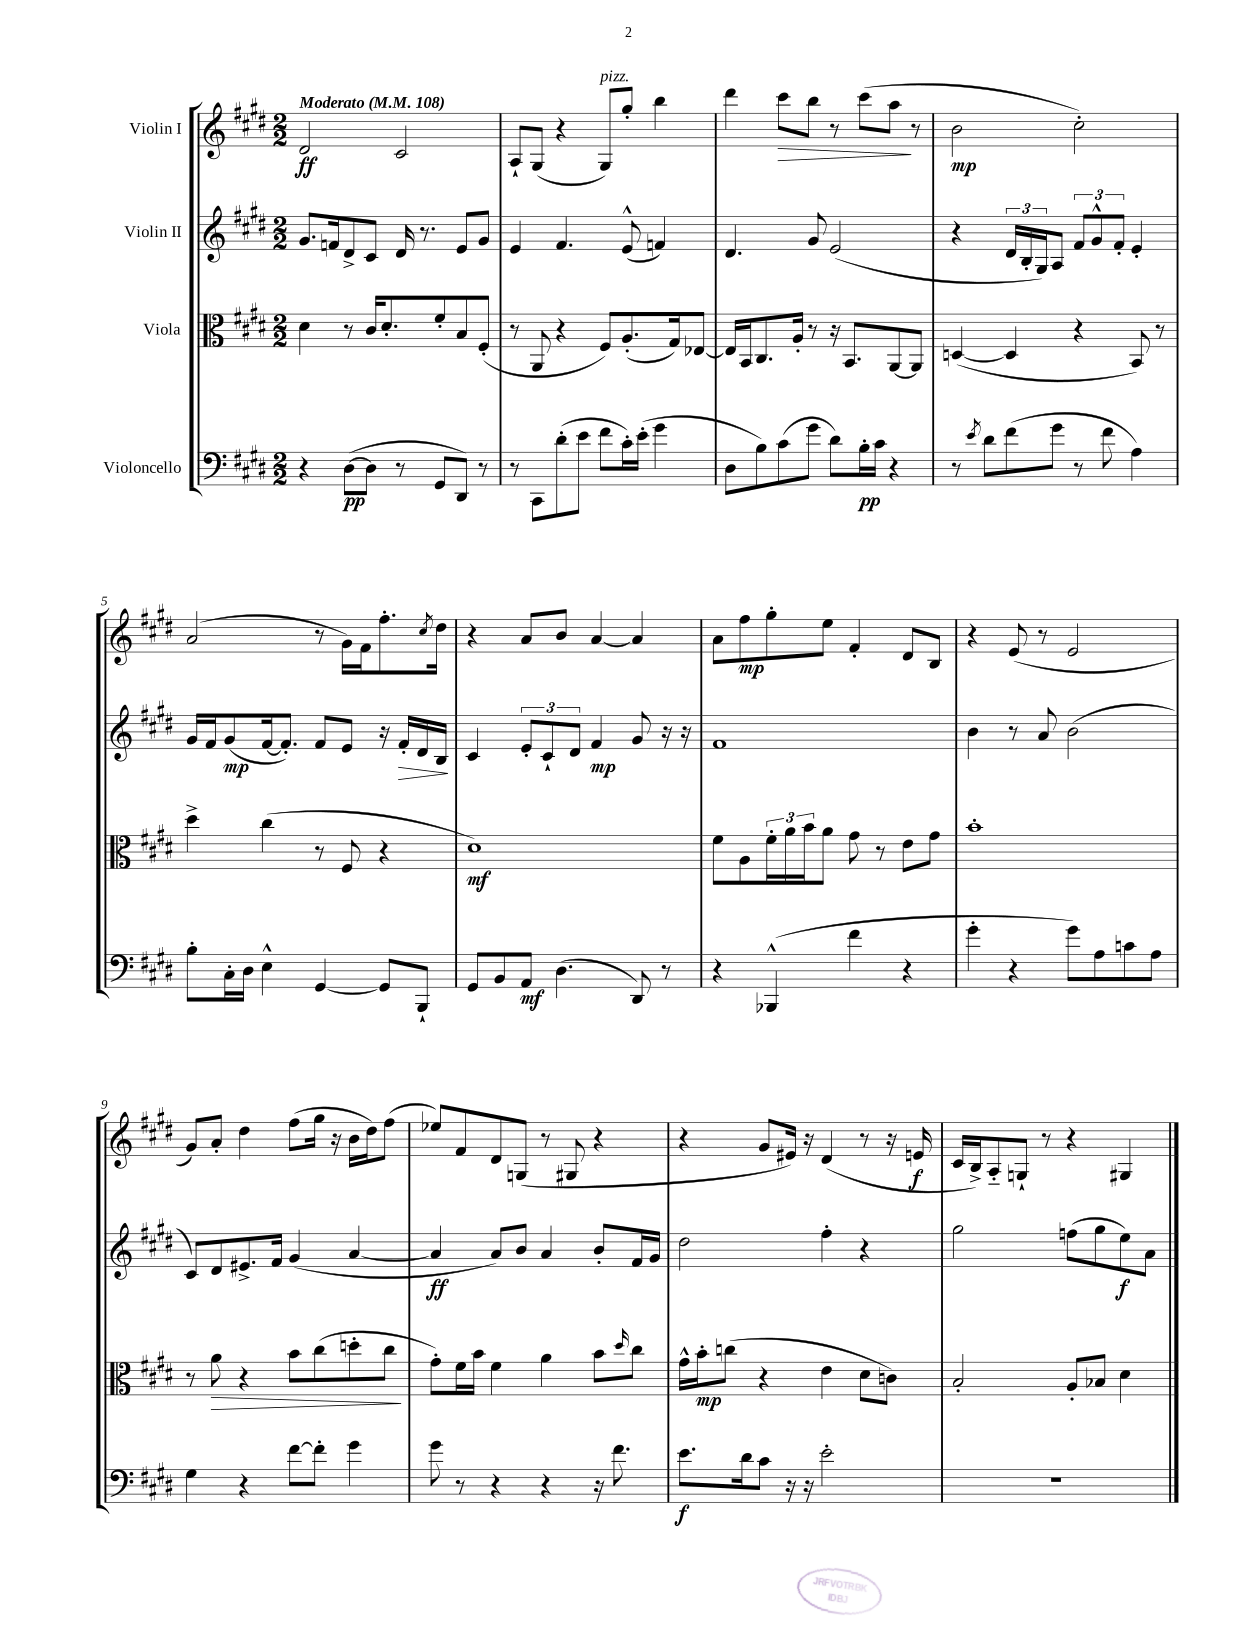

**kern	**dynam	**kern	**dynam	**kern	**dynam	**kern	**dynam
*part4	*part4	*part3	*part3	*part2	*part2	*part1	*part1
*staff4	*staff4	*staff3	*staff3	*staff2	*staff2	*staff1	*staff1
*I"Violoncello	*	*I"Viola	*	*I"Violin II	*	*I"Violin I	*
*clefF4	*	*clefC3	*	*clefG2	*	*clefG2	*
*k[f#c#g#d#]	*	*k[f#c#g#d#]	*	*k[f#c#g#d#]	*	*k[f#c#g#d#]	*
*M2/2	*	*M2/2	*	*M2/2	*	*M2/2	*
*MM108	*	*MM108	*	*MM108	*	*MM108	*
=1	=1	=1	=1	=1	=1	=1	=1
!	!	!	!	!	!	!LO:TX:a:B:t=Moderato	!
4r	.	4d#\	.	8.g#/L	.	2d#/	ff
.	.	.	.	16fn/k	.	.	.
([8D#\L	pp	8r	.	8d#^/	.	.	.
8D#\J]	.	16c#/KL	.	8c#/J	.	.	.
.	.	8.d#'/	.	.	.	.	.
8r	.	.	.	16d#/	.	2c#/	.
.	.	.	.	8.r	.	.	.
8GG#/L	.	8f#'/	.	.	.	.	.
8DD#/J)	.	8B/	.	8e/L	.	.	.
8r	.	(8F#'/J	.	8g#/J	.	.	.
=2	=2	=2	=2	=2	=2	=2	=2
8r	.	8r	.	4e/	.	8A`/L	.
8CC#\L	.	8AA/	.	.	.	(8G#/J	.
(8d#'\	.	4r	.	4.f#/	.	4r	.
8e\J	.	.	.	.	.	.	.
!	!	!	!	!	!	!LO:TX:a:i:t=pizz.	!
8f#\L	.	8F#/L)	.	.	.	8G#/L)	.
16c#'\L)	.	(8.A'/	.	(8e^^/	.	8gg#'/J	.
(16e'\JJ	.	.	.	.	.	.	.
4g#\	.	.	.	4fn/)	.	4bb\	.
.	.	16G#/k)	.	.	.	.	.
.	.	[8E-X/J	.	.	.	.	.
=3	=3	=3	=3	=3	=3	=3	=3
8D#\L	.	16E-/LL]	.	4.d#/	.	4ddd#\	.
.	.	16BB/J	.	.	.	.	.
8B\)	.	8.C#/	.	.	.	.	.
!	!	!	!	!	!	!	!LO:HP:b
(8c#\	.	.	.	.	.	8ccc#\L	>
.	.	16A'/Jk	.	.	.	.	.
8g#\J	.	8r	.	8g#/	.	8bb\J	.
8d#\L)	.	16r	.	(2e/	.	8r	.
.	.	8.BB/L	.	.	.	.	.
16B'\L	pp	.	.	.	.	(8ccc#\L	.
16c#\JJ	.	.	.	.	.	.	.
4r	.	[8AA/	.	.	.	8aa\J	.
.	.	8AA/J]	.	.	.	8r	]
=4	=4	=4	=4	=4	=4	=4	=4
8r	.	([4Dn/	.	4r	.	2b\	mp
8qe/	.	.	.	.	.	.	.
8d#\L	.	.	.	.	.	.	.
(8f#\	.	4D/]	.	24d#/LL	.	.	.
.	.	.	.	24B'/	.	.	.
.	.	.	.	24G#/J)	.	.	.
8g#\J	.	.	.	8A/J	.	.	.
8r	.	4r	.	12f#/L	.	2cc#'\)	.
.	.	.	.	12g#^^/	.	.	.
8f#\	.	.	.	.	.	.	.
.	.	.	.	12f#'/J	.	.	.
4A\)	.	8BB/)	.	4e'/	.	.	.
.	.	8r	.	.	.	.	.
!!LO:LB:g=z
=5	=5	=5	=5	=5	=5	=5	=5
8B'\L	.	4dd#^\	.	16g#/LL	.	(2a/	.
.	.	.	.	16f#/J	.	.	.
16C#'\L	.	.	.	(8g#/	mp	.	.
16D#\JJ	.	.	.	.	.	.	.
4E^^\	.	(4cc#\	.	[16f#/k	.	.	.
.	.	.	.	8.f#'/J])	.	.	.
[4GG#/	.	8r	.	8f#/L	.	8r	.
.	.	8F#/	.	8e/J	.	16g#\LL)	.
.	.	.	.	.	.	16f#\J	.
8GG#/L]	.	4r	.	16r	.	8.ff#'\	.
!	!	!	!	!	!LO:HP:b	!	!
.	.	.	.	16f#'/LL	>	.	.
8BBB`/J	.	.	.	16d#/	.	.	.
.	.	.	.	.	.	8qcc#/	.
.	.	.	.	16B/JJ	.	16dd#\Jk	.
.	.	.	.	.	]	.	.
=6	=6	=6	=6	=6	=6	=6	=6
8GG#/L	.	1d#)	mf	4c#/	.	4r	.
8BB/	.	.	.	.	.	.	.
8AA/J	mf	.	.	12e'/L	.	8a/L	.
.	.	.	.	12c#`/	.	.	.
(4.D#\	.	.	.	.	.	8b/J	.
.	.	.	.	12d#/J	.	.	.
.	.	.	.	4f#/	mp	[4a/	.
8DD#/)	.	.	.	8g#/	.	4a/]	.
8r	.	.	.	16r	.	.	.
.	.	.	.	16r	.	.	.
=7	=7	=7	=7	=7	=7	=7	=7
4r	.	8f#\L	.	1f#	.	8a\L	.
.	.	8A\	.	.	.	8ff#\	mp
(4BBB-X^^/	.	24f#'\L	.	.	.	8gg#'\	.
.	.	24a\	.	.	.	.	.
.	.	24b\J	.	.	.	.	.
.	.	8a\J	.	.	.	8ee\J	.
4f#\	.	8g#\	.	.	.	4f#'/	.
.	.	8r	.	.	.	.	.
4r	.	8e\L	.	.	.	8d#/L	.
.	.	8g#\J	.	.	.	8B/J	.
=8	=8	=8	=8	=8	=8	=8	=8
4g#'\	.	1b'	.	4b\	.	4r	.
4r	.	.	.	8r	.	(8e/	.
.	.	.	.	8a/	.	8r	.
8g#\L)	.	.	.	(2b\	.	2e/	.
8A\	.	.	.	.	.	.	.
8cn\	.	.	.	.	.	.	.
8A\J	.	.	.	.	.	.	.
!!LO:LB:g=z
=9	=9	=9	=9	=9	=9	=9	=9
4G#\	.	8r	.	8c#/L)	.	8g#/L)	.
!	!	!	!LO:HP:b	!	!	!	!
.	.	8a\	>	8d#/	.	8a'/J	.
4r	.	4r	.	8.e#X^/	.	4dd#\	.
.	.	.	.	16f#/Jk	.	.	.
[8f#\L	.	8b\L	.	(4g#/	.	(8ff#\L	.
8f#'\J]	.	(8cc#\	.	.	.	16gg#\Jk	.
.	.	.	.	.	.	16r	.
4g#\	.	8ddn'\	.	[4a/	.	16b\LL	.
.	.	.	.	.	.	16dd#\J)	.
.	.	8cc#\J	.	.	.	(8ff#\J	.
.	.	.	]	.	.	.	.
=10	=10	=10	=10	=10	=10	=10	=10
8g#\	.	8g#'\L)	.	4a/]	ff	8ee-X/L)	.
8r	.	16f#\L	.	.	.	8f#/	.
.	.	16b\JJ	.	.	.	.	.
4r	.	4f#\	.	8a/L)	.	8d#/	.
.	.	.	.	8b/J	.	(8Gn/J	.
4r	.	4a\	.	4a/	.	8r	.
.	.	.	.	.	.	8G#X/	.
16r	.	8b\L	.	8b'/L	.	4r	.
8.f#\	.	.	.	.	.	.	.
.	.	16qqdd#/	.	.	.	.	.
.	.	8cc#\J	.	16f#/L	.	.	.
.	.	.	.	16g#/JJ	.	.	.
=11	=11	=11	=11	=11	=11	=11	=11
8.e\L	f	16g#^^\LL	.	2dd#\	.	4r	.
.	.	16b'\J	mp	.	.	.	.
.	.	(8ccn\J	.	.	.	.	.
16d#\k	.	.	.	.	.	.	.
8c#\J	.	4r	.	.	.	8g#/L	.
16r	.	.	.	.	.	16e#X/Jk)	.
16r	.	.	.	.	.	16r	.
2e'\	.	4e\	.	4ff#'\	.	(4d#/	.
.	.	8d#\L	.	4r	.	8r	.
.	.	8cn\J)	.	.	.	16r	.
.	.	.	.	.	.	16en/	f
=12	=12	=12	=12	=12	=12	=12	=12
1r	.	2B'/	.	2gg#\	.	16c#/LL	.
.	.	.	.	.	.	16B^/J)	.
.	.	.	.	.	.	8A/	.
.	.	.	.	.	.	8Gn`/J	.
.	.	.	.	.	.	8r	.
.	.	8A'/L	.	(8ffn\L	.	4r	.
.	.	8B-X/J	.	8gg#\	.	.	.
.	.	4d#\	.	8ee\)	f	4G#X/	.
.	.	.	.	8a\J	.	.	.
==	==	==	==	==	==	==	==
*-	*-	*-	*-	*-	*-	*-	*-
